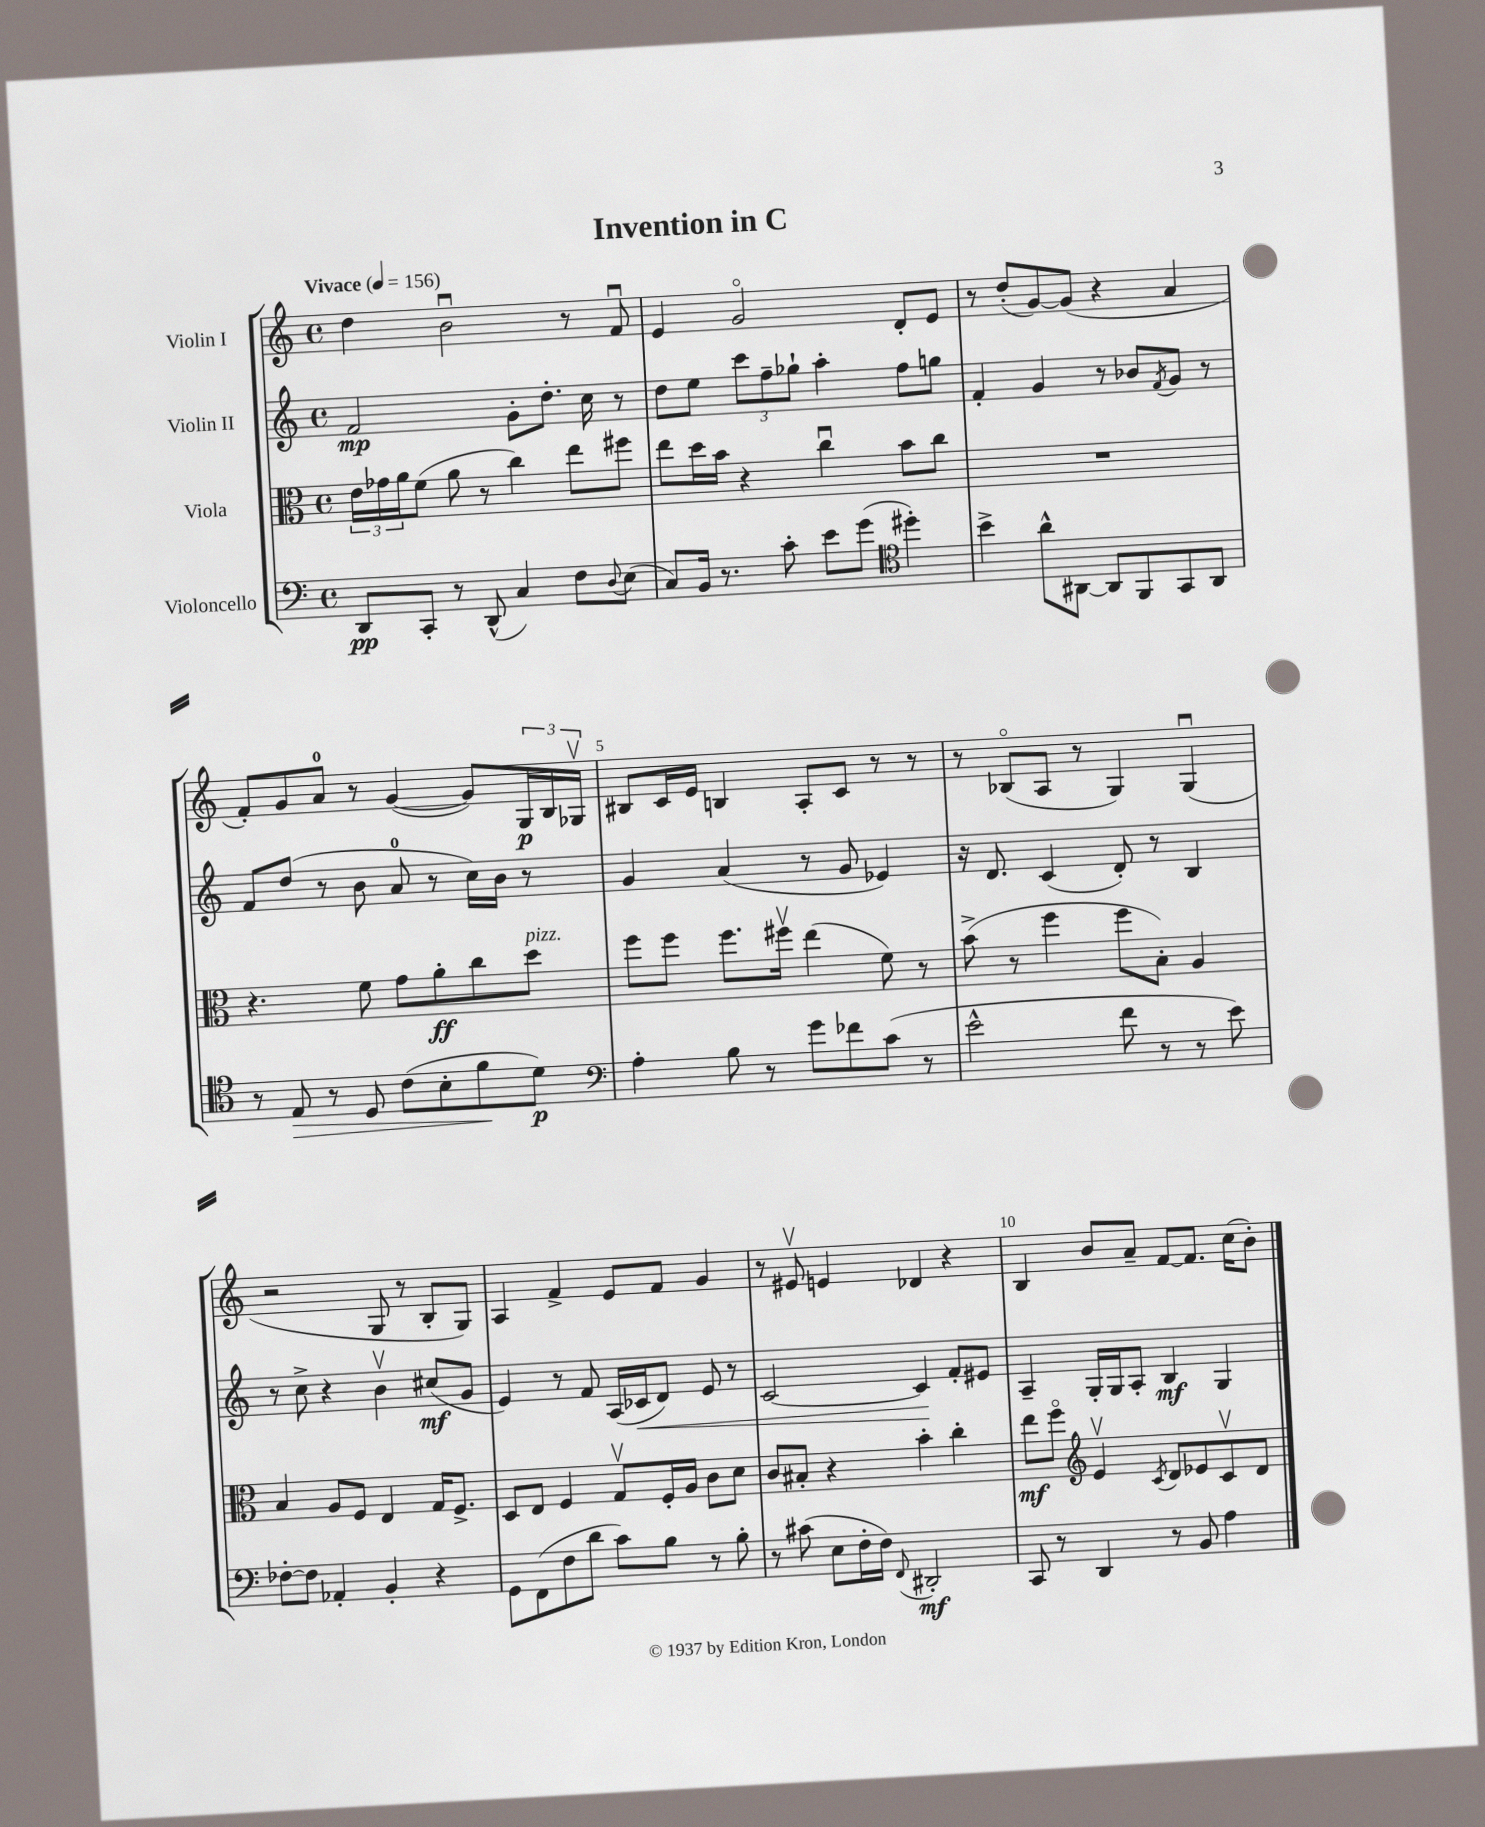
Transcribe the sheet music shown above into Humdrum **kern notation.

**kern	**dynam	**kern	**dynam	**kern	**dynam	**kern	**dynam
*part4	*part4	*part3	*part3	*part2	*part2	*part1	*part1
*staff4	*staff4	*staff3	*staff3	*staff2	*staff2	*staff1	*staff1
*I"Violoncello	*	*I"Viola	*	*I"Violin II	*	*I"Violin I	*
*clefF4	*	*clefC3	*	*clefG2	*	*clefG2	*
*k[]	*	*k[]	*	*k[]	*	*k[]	*
*M4/4	*	*M4/4	*	*M4/4	*	*M4/4	*
*met(c)	*	*met(c)	*	*met(c)	*	*met(c)	*
*MM156	*	*MM156	*	*MM156	*	*MM156	*
=1	=1	=1	=1	=1	=1	=1	=1
!	!	!	!	!	!	!LO:TX:a:B:t=Vivace	!
8DD/L	pp	24e\LL	.	2f/	mp	4dd\	.
.	.	24g-X\	.	.	.	.	.
.	.	24a\J	.	.	.	.	.
8CC'/J	.	(8f\J	.	.	.	.	.
8r	.	8a\	.	.	.	2bu\	.
(8DD^^/	.	8r	.	.	.	.	.
4C/)	.	4cc\)	.	8g'\L	.	.	.
.	.	.	.	8.dd'\J	.	.	.
8F\L	.	8ee\L	.	.	.	8r	.
.	.	.	.	16cc\	.	.	.
8qqD/	.	.	.	.	.	.	.
(8E\J	.	8ff#X\J	.	8r	.	8fu/	.
=2	=2	=2	=2	=2	=2	=2	=2
8C/L)	.	8ee\L	.	8dd\L	.	4e/	.
16BB/Jk	.	16dd\L	.	8ee\J	.	.	.
8.r	.	16b\JJ	.	.	.	.	.
.	.	4r	.	12ccc\L	.	2g/	.
.	.	.	.	12ff~\	.	.	.
8c'\	.	.	.	.	.	.	.
.	.	.	.	12gg-X`\J	.	.	.
8e\L	.	4ccu\	.	4aa'\	.	.	.
(8g\J	.	.	.	.	.	.	.
*clefC4	*	*	*	*	*	*	*
4dd#X'\)	.	8b\L	.	8ff\L	.	8d'/L	.
.	.	8cc\J	.	8ggn\J	.	8e/J	.
=3	=3	=3	=3	=3	=3	=3	=3
4b^\	.	1r	.	4f'/	.	8r	.
.	.	.	.	.	.	(8dd'/L	.
8a^^\L	.	.	.	4g/	.	[8g/)	.
[8AA#X\J	.	.	.	.	.	(8g/J]	.
8AA#/L]	.	.	.	8r	.	4r	.
8FF/	.	.	.	8b-X/L	.	.	.
.	.	.	.	8qf/	.	.	.
8GG/	.	.	.	8g/J	.	4a/	.
8AA#/J	.	.	.	8r	.	.	.
!!LO:LB:g=z
=4	=4	=4	=4	=4	=4	=4	=4
8r	.	4.r	.	8f/L	.	8f'/L)	.
!	!LO:HP:b	!	!	!	!	!	!
8E/	>	.	.	(8dd/J	.	8g/	.
8r	.	.	.	8r	.	8a/J	.
8D/	.	8f\	.	8b\	.	8r	.
(8c\L	.	8g\L	.	8a/	.	([4g/	.
8B'\	.	8a'\	ff	8r	.	.	.
8f\	.	8cc\	.	16cc\LL)	.	8g/L])	.
.	.	.	.	16b\JJ	.	.	.
!	!	!LO:TX:a:i:t=pizz.	!	!	!	!	!
8d\J)	] p	8dd\J	.	8r	.	24G/L	p
.	.	.	.	.	.	24B/	.
.	.	.	.	.	.	24G-Xv/JJ	.
=5	=5	=5	=5	=5	=5	=5	=5
*clefF4	*	*	*	*	*	*	*
4A'\	.	8ff\L	.	4g/	.	8B#X/L	.
.	.	8ff\J	.	.	.	16c/L	.
.	.	.	.	.	.	16e/JJ	.
8B\	.	8.ff\L	.	(4a/	.	4Bn/	.
8r	.	.	.	.	.	.	.
.	.	16ff#Xv\Jk	.	.	.	.	.
8g\L	.	(4ee\	.	8r	.	8A'/L	.
8f-X\	.	.	.	8g/	.	8c/J	.
(8c\J	.	8f\)	.	4e-X/)	.	8r	.
8r	.	8r	.	.	.	8r	.
=6	=6	=6	=6	=6	=6	=6	=6
2e^^\	.	(8b^\	.	16r	.	8r	.
.	.	.	.	8.d/	.	.	.
.	.	8r	.	.	.	(8B-X/L	.
.	.	4ff\	.	(4c/	.	8A/J	.
.	.	.	.	.	.	8r	.
8f\	.	8ff\L	.	8d'/)	.	4G/)	.
8r	.	8B'\J)	.	8r	.	.	.
8r	.	4A/	.	4B/	.	(4Gu/	.
8e\)	.	.	.	.	.	.	.
!!LO:LB:g=z
=7	=7	=7	=7	=7	=7	=7	=7
[8F-X'\L	.	4B/	.	8r	.	2r	.
8F-\J]	.	.	.	8cc^\	.	.	.
4AA-X'/	.	8A/L	.	4r	.	.	.
.	.	8F/J	.	.	.	.	.
4BB'/	.	4E/	.	4bv\	.	8G/	.
.	.	.	.	.	.	8r	.
4r	.	16G/KL	.	(8cc#X/L	mf	8B'/L	.
.	.	8.F^/J	.	.	.	.	.
.	.	.	.	8g/J	.	8G/J)	.
=8	=8	=8	=8	=8	=8	=8	=8
8GG\L	.	8D/L	.	4e/)	.	4A/	.
(8FF\	.	8E/J	.	.	.	.	.
8F\	.	4F/	.	8r	.	4f^/	.
8d\J	.	.	.	8f/	.	.	.
8c\L)	.	8Gv/L	.	(16A/LL	.	8e/L	.
!	!	!	!	!	!LO:HP:b	!	!
.	.	.	.	16c-X/J	<	.	.
8B\J	.	16F'/L	.	8d/J)	.	8f/J	.
.	.	16A/JJ	.	.	.	.	.
8r	.	8c\L	.	8e/	.	4g/	.
8B'\	.	8d\J	.	8r	.	.	.
=9	=9	=9	=9	=9	=9	=9	=9
8r	.	8c/L	.	[2c/	.	8r	.
(8c#X\	.	8B#X'/J	.	.	.	8e#Xv/	.
8E\L	.	4r	.	.	.	4en/	.
16F'\L	.	.	.	.	.	.	.
16F\JJ)	.	.	.	.	.	.	.
8qqFF/	.	.	.	.	.	.	.
2DD#X'/	mf	4b'\	.	4c/]	.	4d-X/	.
.	.	4cc'\	.	8f'/L	[	4r	.
.	.	.	.	8e#X/J	.	.	.
=10	=10	=10	=10	=10	=10	=10	=10
8CC/	.	8ee\L	mf	4A~/	.	4B/	.
8r	.	8ff\J	.	.	.	.	.
*	*	*clefG2	*	*	*	*	*
4DD/	.	4ev/	.	16G'/LL	.	8b/L	.
.	.	.	.	16G/J	.	.	.
.	.	.	.	8A'/J	.	8a~/J	.
.	.	8qc/	.	.	.	.	.
8r	.	8d/L	.	4B/	mf	[8f/L	.
8BB/	.	8e-X/	.	.	.	8.f/J]	.
4A\	.	8cv/	.	4G/	.	.	.
.	.	.	.	.	.	(16cc\KL	.
.	.	8d/J	.	.	.	8b'\J)	.
==	==	==	==	==	==	==	==
*-	*-	*-	*-	*-	*-	*-	*-
